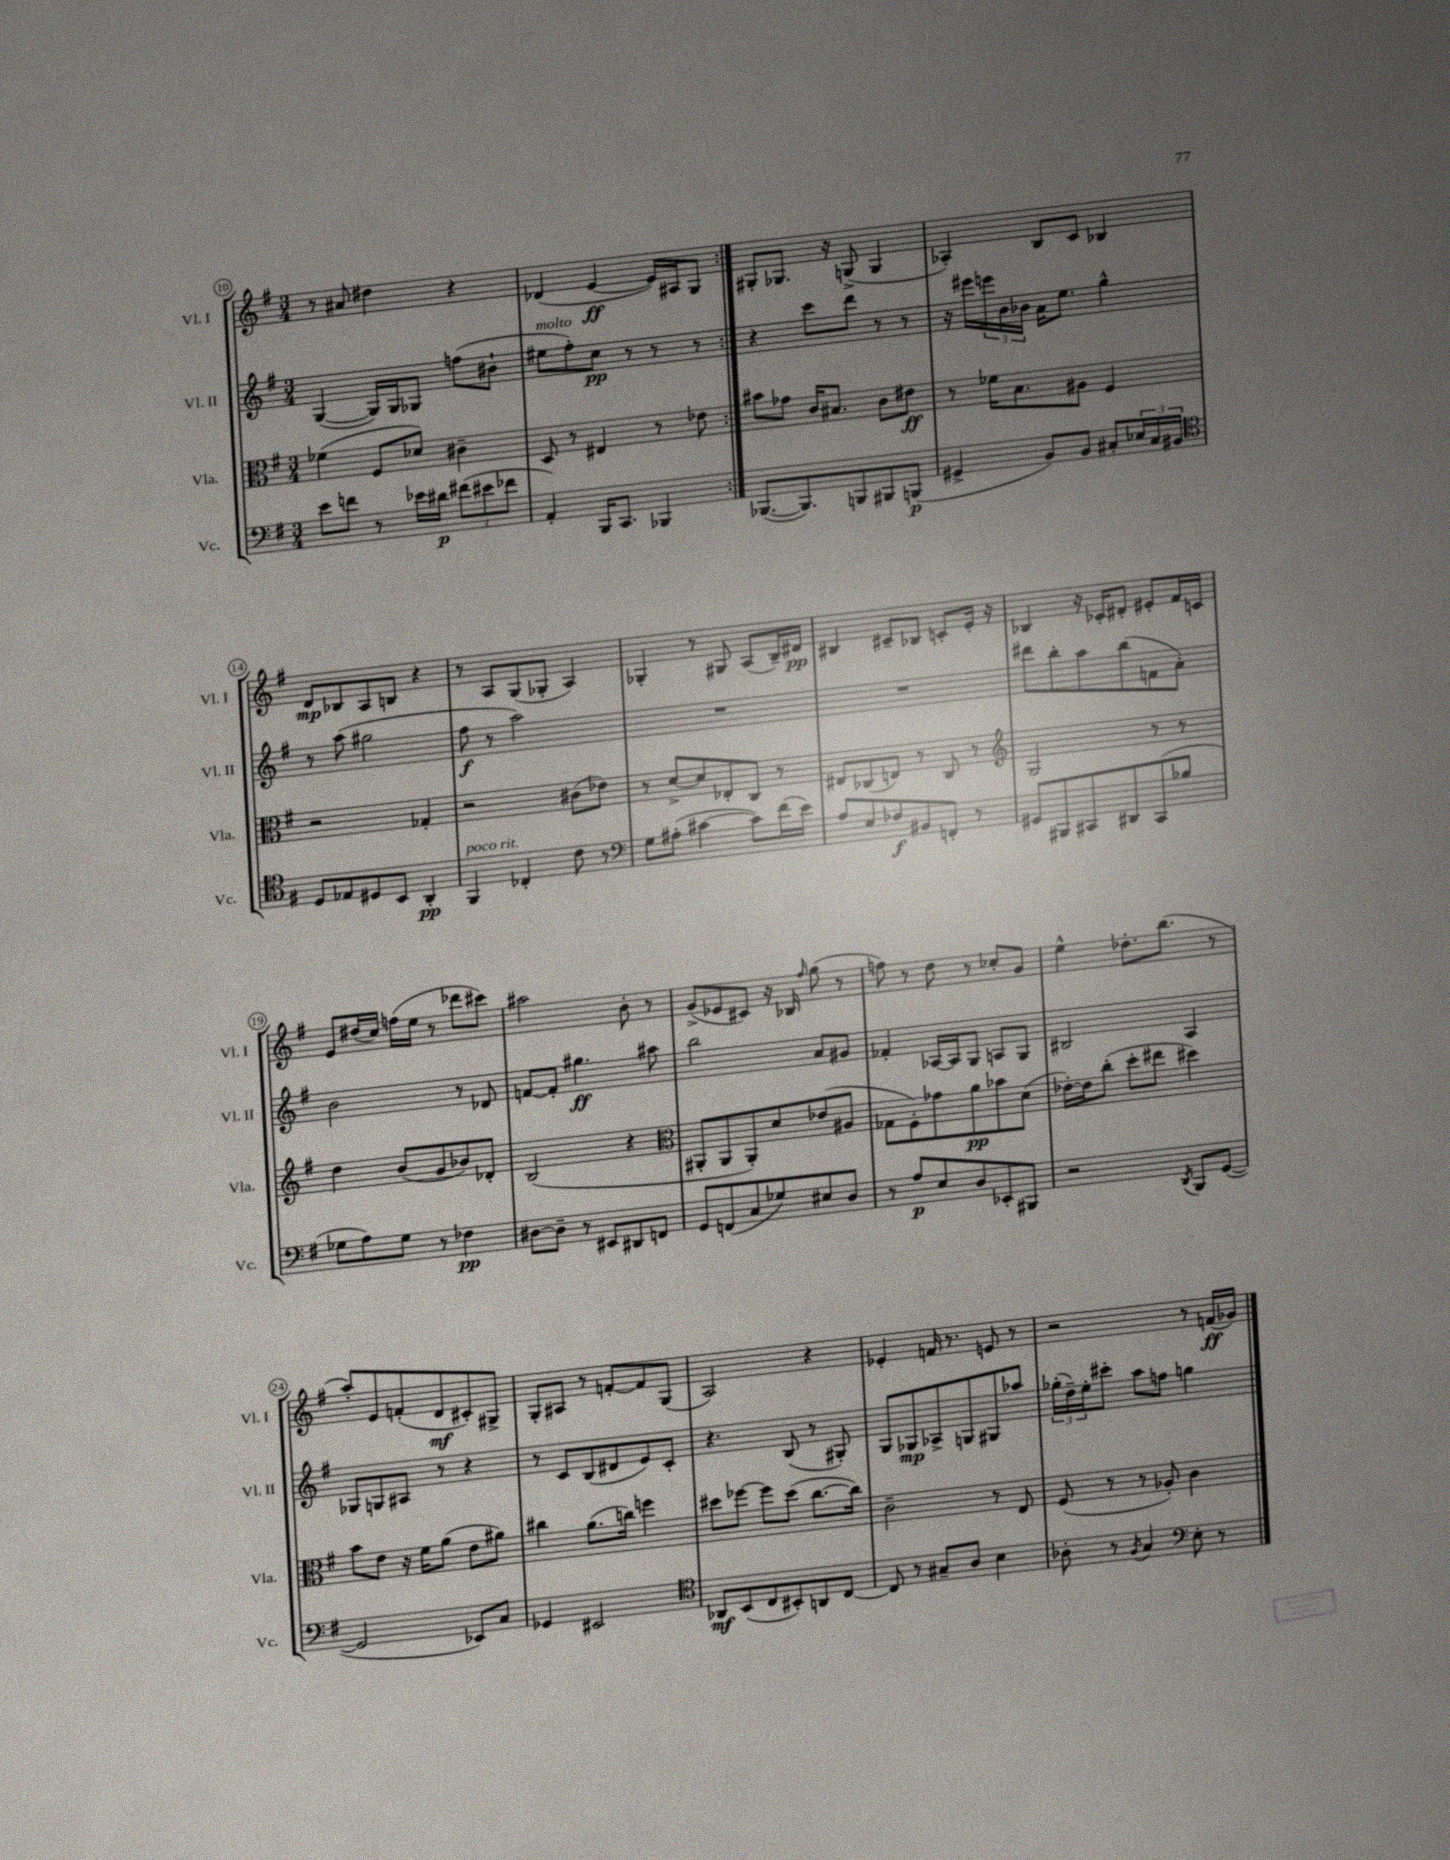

**kern	**kern	**kern	**kern
*staff4	*staff3	*staff2	*staff1
*clefF4	*clefC3	*clefG2	*clefG2
*k[f#]	*k[f#]	*k[f#]	*k[f#]
*M3/4	*M3/4	*M3/4	*M3/4
8e	(4f-	([4G	8r
8f	.	.	8a#
8r	8F#	16G])	4dd#
.	.	16G	.
16e-	8d-)	8G-	.
16d#	.	.	.
(12f#	4c#~	(8ff	4r
12e#	.	.	.
.	.	8b#`	.
12f-	.	.	.
=	=	=	=
4AA')	8D	8ee#	(4d-
.	8r	8ff#')	.
16BBB	4E#	8cc	[4e
8.CC	.	.	.
.	.	8r	.
4BBB-	8r	8r	16e])
.	.	.	16A#
.	8e-	8r	8G
=:|!	=:|!	=:|!	=:|!
([8.BBB-	8b#	4r	8G#'
.	8g-	.	8.G-
8.BBB-])	.	.	.
.	16c	8ccc	.
.	8.B#	.	16r
8BBB	.	8ddd	(8G^
8BBB#	8c	8r	4G
(8BBB	8e#	8r	.
=	=	=	=
4GG#^	8r	16r	4A-')
.	.	16eee#	.
.	16f-	24eee	.
.	.	24b	.
.	8.B	.	.
.	.	24b-	.
8BB)	.	16a	8B
.	.	8.ee	.
8BB	8A#	.	8c
8C#'	4F#	4gg^^	4B-
24E-	.	.	.
24C#	.	.	.
24BB#	.	.	.
=	=	=	=
*clefC4	*	*	*
8D	2r	8r	8d
8E-	.	(8aa	8B-
8D#	.	2gg#	8A
8BB	.	.	8B
4AA'	4G-'	.	4r
=	=	=	=
4FF#	2r	8ff#	8r
.	.	8r	8A
4C-'	.	2aa)	(8G
.	.	.	8G-'
8c	(8c#	.	4A)
8r	8e-)	.	.
=	=	=	=
*clefF4	*	*	*
8G	8r	2.r	4G-'
(8A#'	[8d^	.	.
[4c#	8d]	.	8r
.	8E-'	.	8G#
8c#])	8C	.	(8A
(16f#	8r	.	16B~)
16e)	.	.	16d#
=	=	=	=
8A	8E#	2.r	4B#
8E	(8C-	.	.
8F-	8E)	.	8c#~
8BB#	8r	.	8B-
8FF'	8C-	.	8c'
8r	8r	.	16e'
.	.	.	16r
=	=	=	=
*	*clefG2	*	*
8GG#	2G	8ddd#	4B-
8BBB#	.	8bb'	.
8CC#	.	8aa	16r
.	.	.	16c-'
8DD#	.	(8bb	8d#'
(8CC#	8r	8f	8e#'
8B-	8r	8a')	16f#
.	.	.	16c
=	=	=	=
8G-	4dd	2b	8e
8A)	.	.	(16dd#
.	.	.	16cc)
8G-	(8b	.	(16ff
.	.	.	16ee
8r	8g	.	8r
4F-	8b-)	8r	8ddd-
.	8d-'	8d-	8ccc#)
=	=	=	=
[8D#	(2B	[8f	2aa#
8D#~]	.	8f']	.
8r	.	4.gg#	.
8EE#	.	.	.
8DD#	4r	.	8b'
8FF	.	8aa#	8r
=	=	=	=
*	*clefC3	*	*
8GG	8AA#'	2bb	(8g^
(8FF	8AA#	.	8e-
8C	8AA#')	.	8c#)
8G-)	8d	.	16r
.	.	.	16B-
.	.	.	16qqff#
8E#	(8e-	8a	(8gg
8D	8A#	8g#	8r
=	=	=	=
8r	8G-	4f-'	8ff)
8A	8F#')	.	8r
8E	8g-	[16A-	8dd
.	.	16A-]	.
8D	8a	8G	8r
8EE-'	8b-	8A	8cc-'
8BBB#	(8d	8G	8g
=	=	=	=
2r	[16e-')	2B#	4ee^^
.	16e-]	.	.
.	(8cc'	.	.
.	8dd'	.	8.dd-'
.	8ee#	.	.
.	.	.	(8.bb
8qDD	.	.	.
8BBB	4dd#)	4A	.
([8GG	.	.	8r
=	=	=	=
2GG]	8b	8G-	8aa')
.	8e	8G	8e
.	16r	8A#	(8f'
.	16f#	.	.
.	(8a	8r	8d
8EE-)	8e	4r	8c#')
8C	8a#)	.	8G#^
=	=	=	=
4GG-	4cc#	8r	8G'
.	.	8c	8A#
2EE#	(8.a	(8B	8r
.	.	8d#	[8f'
.	16cc)	.	.
.	4ff	8e)	8f]
.	.	8c'	(8G
=	=	=	=
*clefC4	*	*	*
8AA-	8dd#	4.r	2A)
(8BB	[8ff-	.	.
8C	8ff-]	.	.
8BB#')	(8dd#	(8B	.
8AA	[8.cc	8r	4r
[8C	.	8G#')	.
.	16cc])	.	.
=	=	=	=
8C]	2c~	8G	4e-'
8r	.	8G-	.
8G#~	.	8A-^	16f
.	.	.	8.r
8A	.	8G	.
4B	8r	8G#	8e
.	8E	8aa-	8r
=	=	=	=
8A-'	(8F#	(24gg-'	2r
.	.	24dd~)	.
.	.	24ee'	.
8r	8r	8ccc#'	.
8qF#	.	.	.
4G	8r	8aa	.
.	8A-')	8ff	.
*clefF4	*	*	*
8E'	4c	4gg	8r
8r	.	.	(16f
.	.	.	16g-)
==	==	==	==
*-	*-	*-	*-
